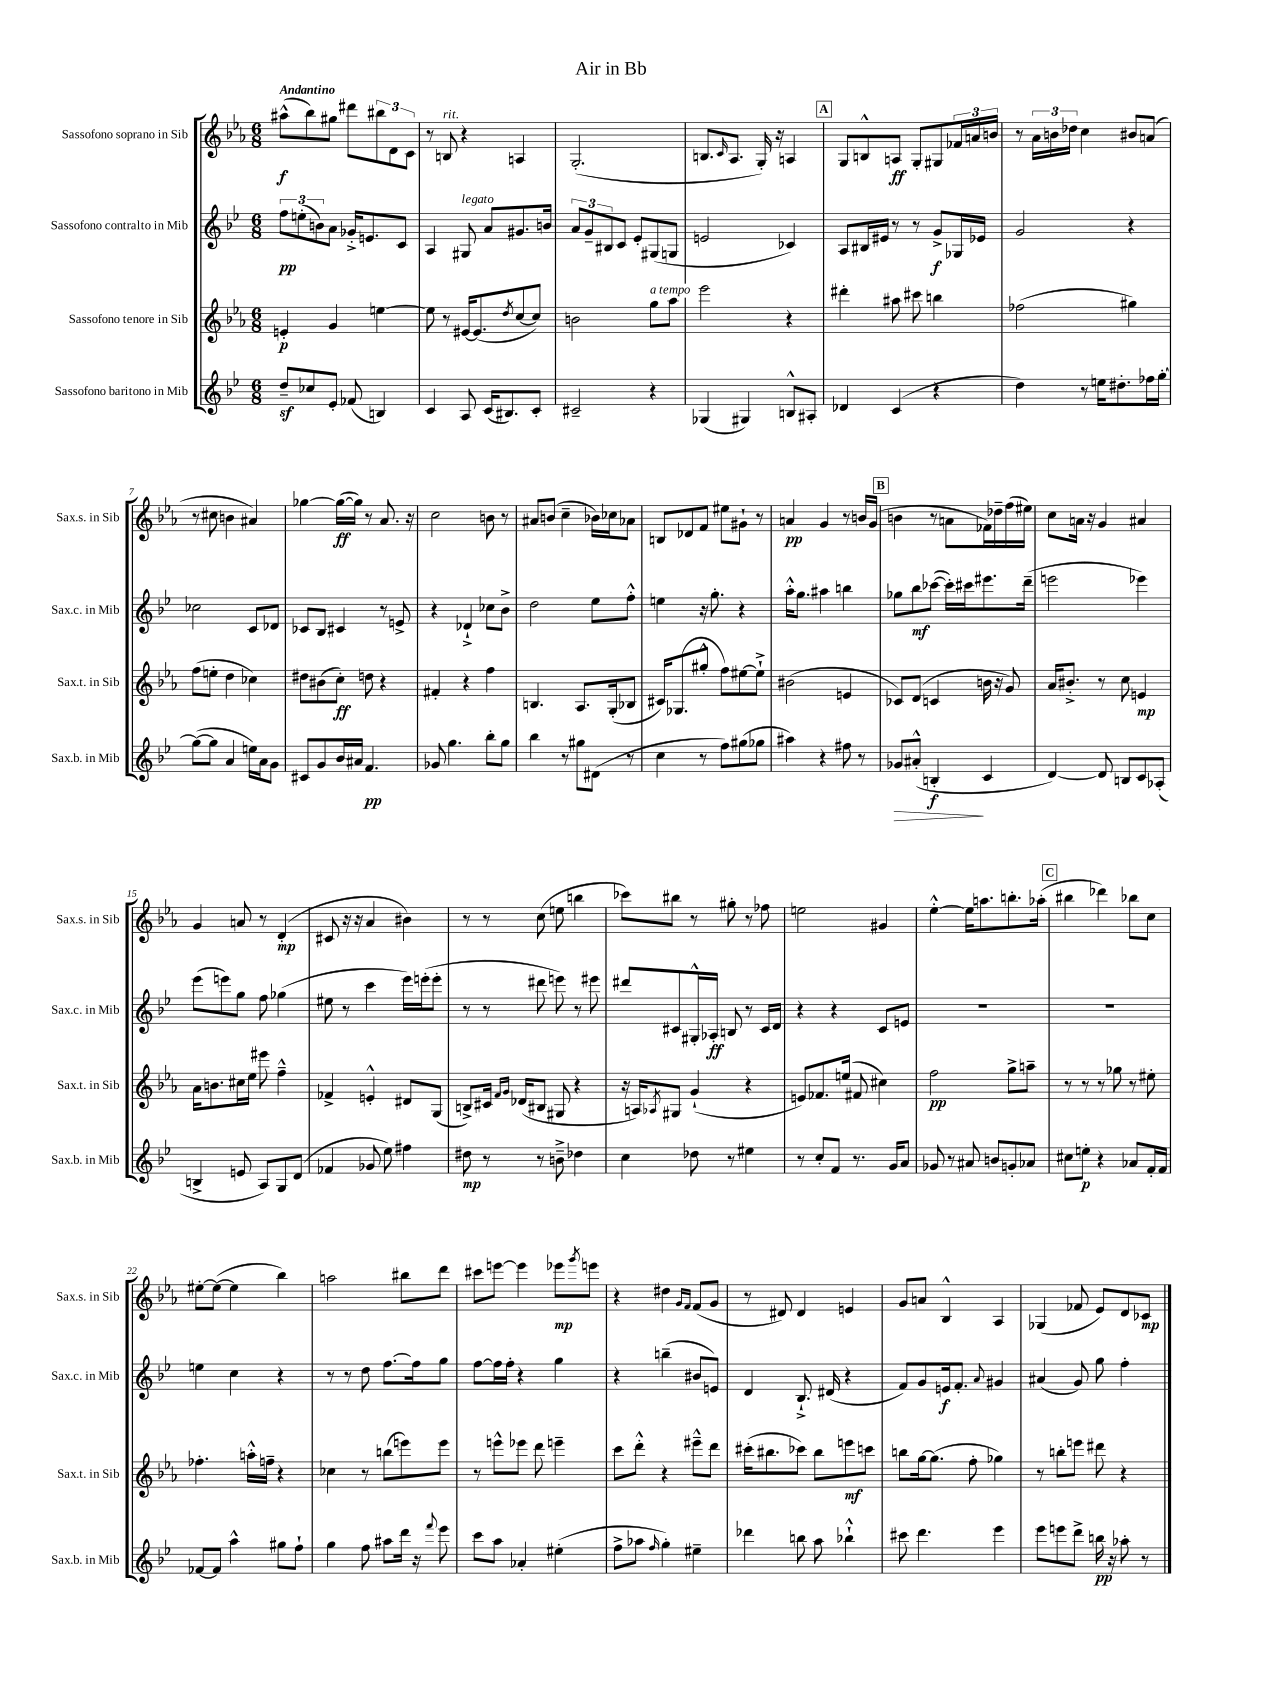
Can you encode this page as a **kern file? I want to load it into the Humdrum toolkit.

**kern	**kern	**kern	**kern
*staff4	*staff3	*staff2	*staff1
*clefG2	*clefG2	*clefG2	*clefG2
*k[b-e-]	*k[b-e-a-]	*k[b-e-]	*k[b-e-a-]
*M6/8	*M6/8	*M6/8	*M6/8
8dd~	4e'	12ff	(8aa#^^
.	.	(12ee'	.
8cc-	.	.	8bb-)
.	.	12b)	.
8e-'	4g	8a	8gg#
(8f-	.	16g-'^	8ddd#
.	.	8.e	.
4B)	[4ee	.	12bb#
.	.	.	12d
.	.	8c	.
.	.	.	12c
=	=	=	=
4c	8ee]	4A	8r
.	8r	.	8B
8A	[16e#	8G#	4r
.	(8.e#]	.	.
(16c	.	8a	.
8.B#)	.	.	.
.	8qdd	.	.
.	[8cc	8.g#	4A
8c'	8cc])	.	.
.	.	16b	.
=	=	=	=
2c#~	2b	12a	(2.G'
.	.	12g~	.
.	.	12B#	.
.	.	8c	.
.	.	8e-'	.
4r	8gg	(8G#	.
.	8aa-	8G	.
=	=	=	=
(4G-	2eee-	2e	8.B
.	.	.	16qqc
.	.	.	8.A-
4G#)	.	.	.
.	.	.	16G')
.	.	.	16r
8B^^	4r	4c-)	4A
8A#'	.	.	.
=	=	=	=
4d-	4ddd#'	8A	8G
.	.	16B#	8B^^
.	.	16e#	.
(4c	8aa#	8r	8A
.	8ccc#	8r	8G'
4r	4bb	8g^	8G#
.	.	16G-	24f-
.	.	.	24a
.	.	16e-	.
.	.	.	24b
=	=	=	=
4dd)	(2ff-	2g	8r
.	.	.	24a-
.	.	.	24b
.	.	.	24dd-
8r	.	.	4cc
16ee	.	.	.
8.dd#'	.	.	.
.	4gg#)	4r	8b#
16ff-	.	.	(8a
[16gg'	.	.	.
=	=	=	=
(8gg_	(8ff	2cc-	8r
8gg]	8ee'	.	8cc#
4a	4dd	.	4b
16ee)	4cc-)	8c	4a#)
16a	.	.	.
8g	.	8d-	.
=	=	=	=
8c#	8dd#	8c-	[4gg-
8g	(8b#	8B-	.
16b-	8cc')	4c#	(16gg-_
16a#	.	.	16gg-])
4.f	8dd	.	8r
.	4r	8r	8.a-
.	.	8e^	.
.	.	.	16r
=	=	=	=
8g-	4f#'	4r	2cc
4.gg	.	.	.
.	4r	4d-`^	.
8bb-'	4ff	8cc-	8b
8gg	.	8b-^	8r
=	=	=	=
4bb-	4.B	2dd	8a#
.	.	.	(8b
8r	.	.	4cc~
8gg#	8.A-	.	.
(8d#	.	8ee-	16b-)
.	(16G'	.	16cc-
8r	8B-	8ff'^^	8a-
=	=	=	=
4cc	16c#)	4ee	8B
.	(8.G-	.	.
.	.	.	8d-
8r	8gg#'^^	16r	8f
.	.	8.gg'	.
8ff)	8ff)	.	8ee#
(8gg#	[8ee#	4r	8g#`
8gg-	8ee#`^]	.	8r
=	=	=	=
4aa#)	(2b#	16aa'^^	4a
.	.	8.gg	.
4r	.	4aa#	4g
8ff#	4e	4bb	8r
8r	.	.	16b
.	.	.	(16g
=	=	=	=
8g-	8c-)	8gg-	4b
(8a#'^^	(8d	8bb-	.
4B'	4c	([8ccc-	8r
.	.	16ccc-'])	8a
.	.	16ccc#	.
4c	16b	8.eee#	16f-)
.	16r	.	16dd-~
.	8g)	.	(16ff
.	.	(16ddd~	16ee#)
=	=	=	=
[4d)	16a-	2eee	8cc
.	8.b#'^	.	.
.	.	.	16a
.	.	.	16r
8d]	8r	.	4g
8B	8cc	.	.
8c	4e	4eee-)	4a#
(8A-'	.	.	.
=	=	=	=
4B^	16a-	(8eee-	4g
.	8.b	.	.
.	.	8eee)	.
8e	16cc#	8gg	8a
.	16ee-	.	.
8A)	8eee#	8ff	8r
8G	4ff~^^	(4gg-	(4d'
(8d	.	.	.
=	=	=	=
4f-	4f-^	8ee#	8c#
.	.	8r	16r
.	.	.	16r
8g-	4e'^^	4ccc	4a-
8ee-)	.	.	.
4ff#	8d#	16eee-)	4b#)
.	.	(16eee'	.
.	(8G	8eee'	.
=	=	=	=
8dd#	8B^)	8r	8r
8r	16c#	8r	8r
.	16qqf	.	.
.	16qqg	.	.
.	(16d-	.	.
8r	8B#	8ddd#	(8cc
8b~^	8G#	8eee)	8ee
4dd-	4r	8r	4bb
.	.	8eee#	.
=	=	=	=
4cc	16r	8ddd#	8ccc-)
.	16A)	.	.
.	8qA-	.	.
.	8G#	8c#	8bb#
8dd-	(4g`	16G#'^^	8r
.	.	16A-'	.
8r	.	8B	8gg#'
4ee#	4r	8r	8r
.	.	16c#	8ff-
.	.	16d	.
=	=	=	=
8r	8e)	4r	2ee
8cc'	8.f-	.	.
8f	.	4r	.
.	(16ee	.	.
8.r	8f#	.	.
.	4cc#)	8c	4g#
16g	.	.	.
8a	.	8e	.
=	=	=	=
8g-	2ff	2.r	[4ee-'^^
8r	.	.	.
8a#	.	.	16ee-]
.	.	.	8.aa
8b	.	.	.
8g'	8gg^	.	8.bb'
8a-	8aa~	.	.
.	.	.	(16aa-'
=	=	=	=
8cc#	8r	2.r	4bb#
8ee'	8r	.	.
4r	8r	.	4ddd-)
.	8gg-	.	.
8a-	8r	.	8bb-
16f'	8ee#'	.	8cc
16f	.	.	.
=	=	=	=
[8f-	4.ff-'	4ee	[8ee#'
8f-]	.	.	(8ee#_
4aa^^	.	4cc	4ee#]
.	16aa'^^	.	.
.	16ff~	.	.
8gg#	4r	4r	4bb-)
8ff`	.	.	.
=	=	=	=
4gg	4cc-	8r	2aa
.	.	8r	.
8ff	8r	8dd	.
8aa#	(8bb	[8.ff	.
16ddd	8eee)	.	8bb#
16r	.	16ff]	.
8qqfff	.	.	.
8eee-	8eee	8gg	8ddd
=	=	=	=
8ccc	8r	[8ff	8ccc#
8aa	8eee^^	16ff]	[8eee
.	.	16ff'	.
4a-'	8eee-	4r	4eee]
.	8ddd	.	.
(4ee#'	4eee~	4gg	8eee-
.	.	.	8qggg
.	.	.	8eee
=	=	=	=
8ff^	8ccc	4r	4r
8aa-	8ddd'^^	.	.
16qqff	.	.	.
4gg')	4r	(4bb~	4dd#
.	.	.	16qqg
.	.	.	16qqf
4ee#~	8eee#~^^	8b#	(8f
.	8ddd	8e)	8g
=	=	=	=
4ddd-	(16ccc#'	4d	8r
.	8.bb#	.	.
.	.	.	8d#)
8bb	8ccc-)	8.B-`^	4d#
8aa	8bb#	.	.
.	.	(16d#	.
4bb-`^^	8eee	4r	4e
.	8ccc	.	.
=	=	=	=
8ccc#	8bb	8f)	8g
4.ddd	[16gg	8g	8a
.	(8.gg]	.	.
.	.	16e	4B-^^
.	.	8.f'	.
.	8ff'	.	.
.	.	8qqa	.
4eee-	4gg-)	4g#	4A-
=	=	=	=
8eee-	8r	(4a#	(4G-
8eee	8bb'	.	.
8ddd^	8eee	8g)	8f-
16bb	8ddd#	8gg	8e-)
16r	.	.	.
8aa-'	4r	4ff'	8d
8r	.	.	8c-
==	==	==	==
*-	*-	*-	*-
